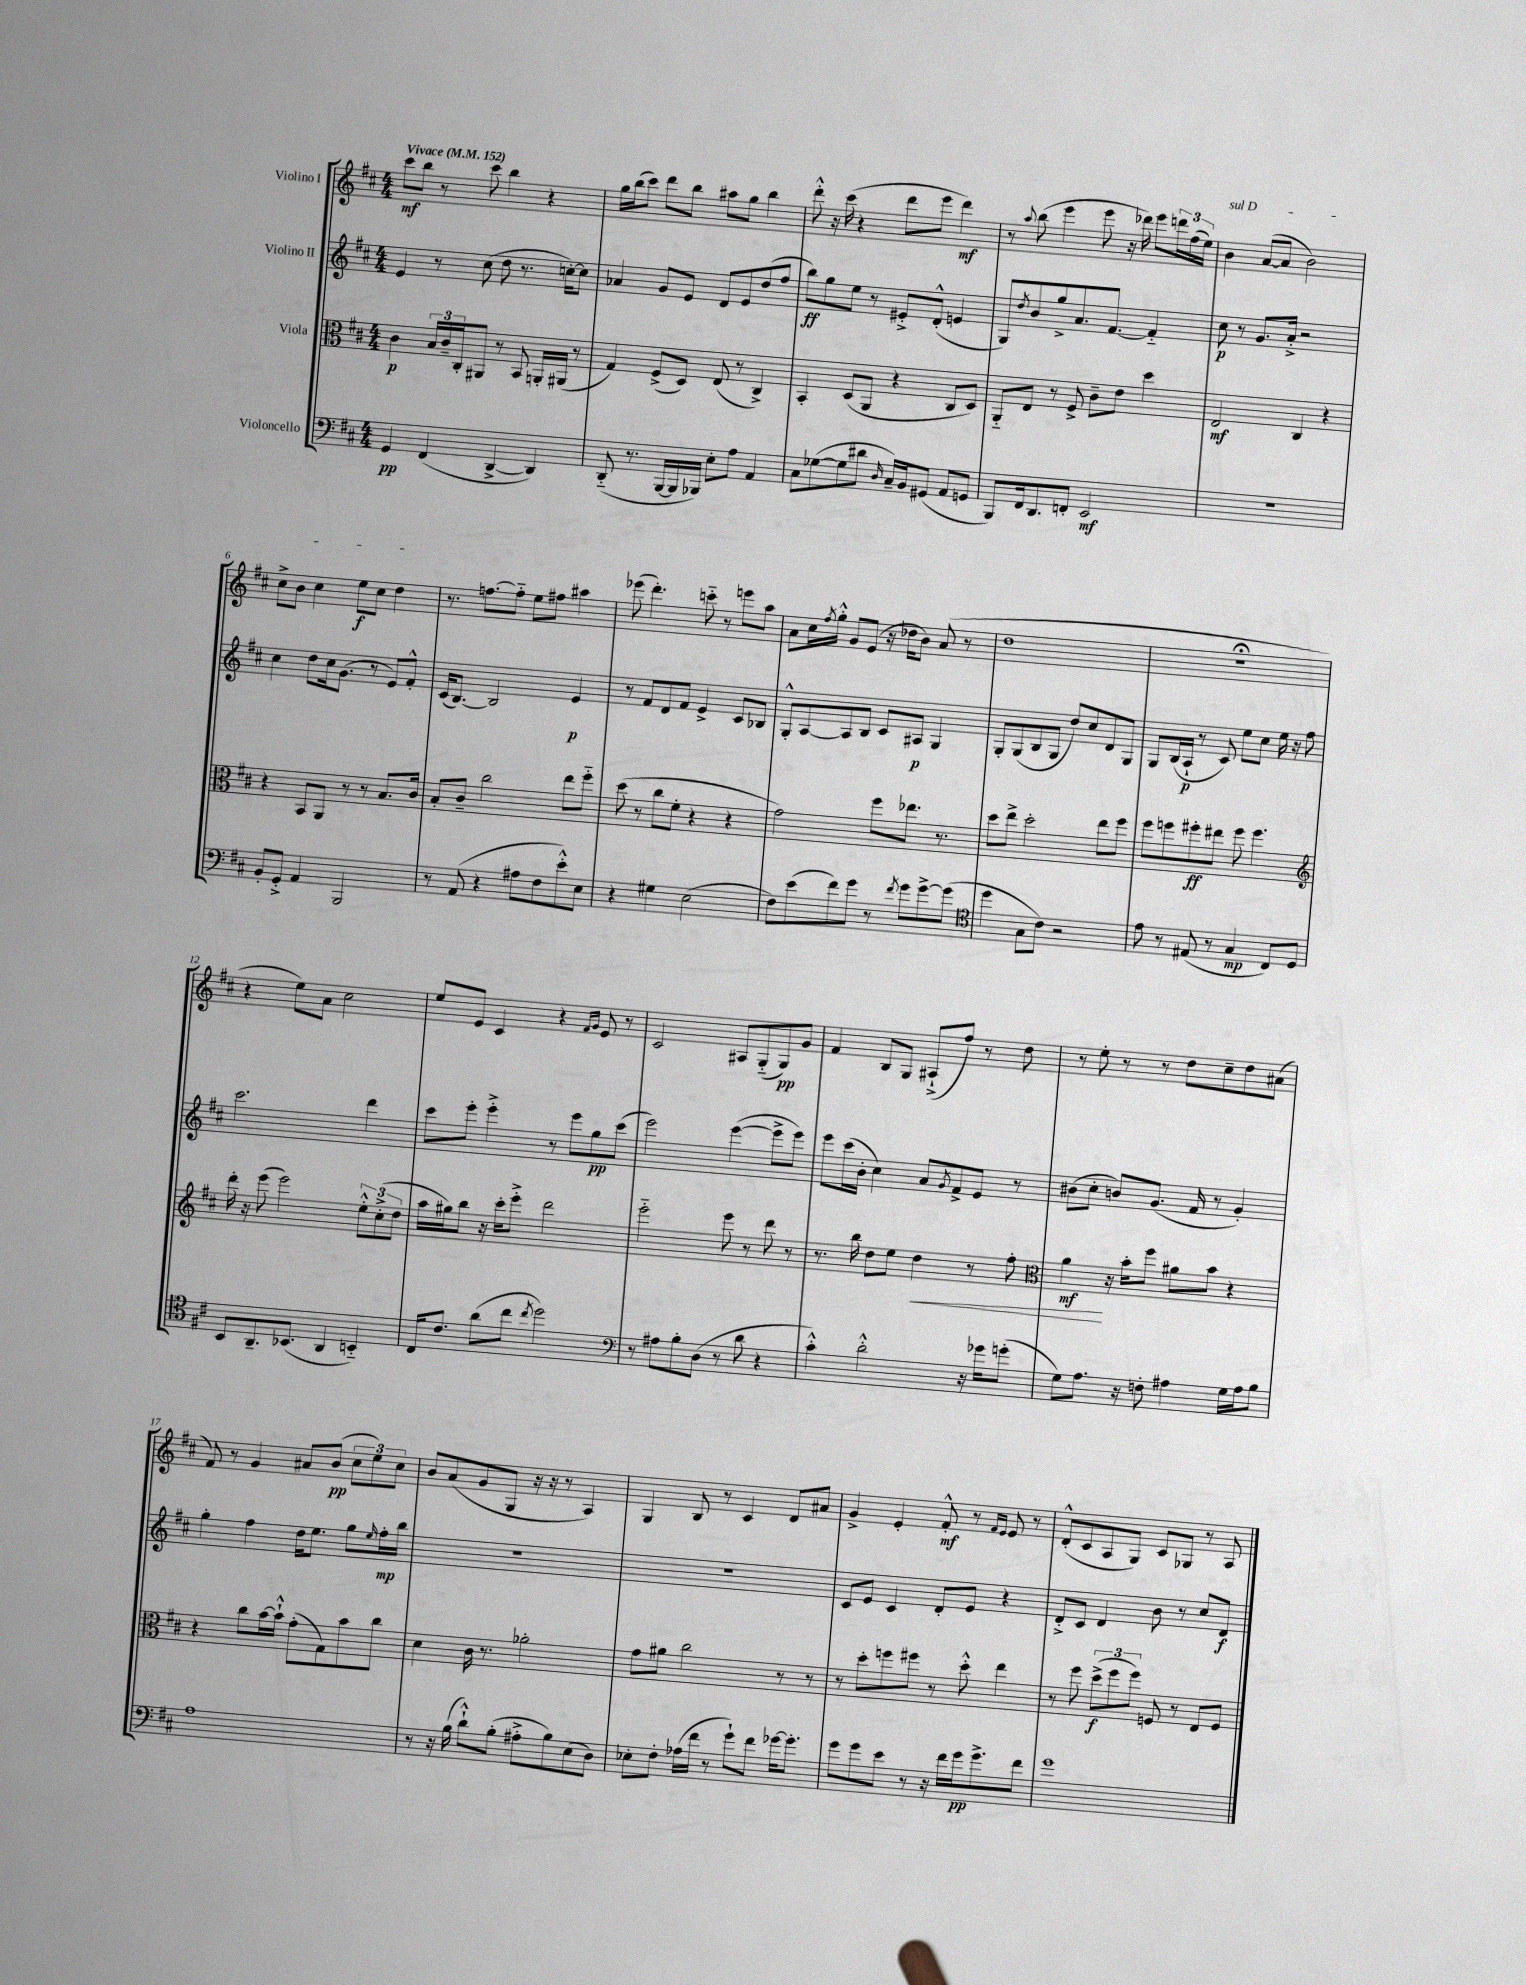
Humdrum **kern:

**kern	**dynam	**kern	**dynam	**kern	**dynam	**kern	**dynam
*part4	*part4	*part3	*part3	*part2	*part2	*part1	*part1
*staff4	*staff4	*staff3	*staff3	*staff2	*staff2	*staff1	*staff1
*I"Violoncello	*	*I"Viola	*	*I"Violino II	*	*I"Violino I	*
*clefF4	*	*clefC3	*	*clefG2	*	*clefG2	*
*k[f#c#]	*	*k[f#c#]	*	*k[f#c#]	*	*k[f#c#]	*
*M4/4	*	*M4/4	*	*M4/4	*	*M4/4	*
*MM152	*	*MM152	*	*MM152	*	*MM152	*
=1	=1	=1	=1	=1	=1	=1	=1
!	!	!	!	!	!	!LO:TX:a:B:t=Vivace	!
4GG/	pp	4c#\	p	4e/	.	8ccc#\L	mf
.	.	.	.	.	.	8bb\J	.
(4FF#/	.	24B/LL	.	8r	.	8r	.
.	.	24c#~/	.	.	.	.	.
.	.	24C#'/J	.	.	.	.	.
.	.	8AA#X/J	.	(8cc#\	.	8ccc#\	.
[4DD^/	.	8r	.	8dd\	.	4bb\	.
.	.	8BB/	.	8.r	.	.	.
4DD/])	.	16AAn'/LL	.	.	.	4r	.
.	.	(16AA#X/JJ	.	[16ccn'\KL)	.	.	.
.	.	8r	.	8cc\J]	.	.	.
=2	=2	=2	=2	=2	=2	=2	=2
(8DD/	.	4G/)	.	4a-X/	.	16gg\LL	.
.	.	.	.	.	.	(16bb\J	.
8.r	.	.	.	.	.	8ccc#\J)	.
.	.	(8F#^/L	.	8g/L	.	8ddd\L	.
[16BBB/LL	.	.	.	.	.	.	.
16BBB/]	.	8D/J)	.	8e/J	.	8bb\J	.
16BBB-X/JJ)	.	.	.	.	.	.	.
8E'\L	.	(8E/	.	8d/L	.	8aa#X\L	.
8A\J	.	8r	.	8e/	.	8gg\J	.
4AA/	.	4C#^/)	.	(8dd/	.	4bb\	.
.	.	.	.	8ff#/J	.	.	.
=3	=3	=3	=3	=3	=3	=3	=3
8C#\L	.	4BB'/	.	8bb\L)	ff	8ddd'^^\	.
([8G-X\	.	.	.	8gg\	.	16r	.
.	.	.	.	.	.	(16ccc#\	.
8G-\]	.	(8D/L	.	8ee\J	.	4r	.
8d#X\J	.	8AA/J	.	8r	.	.	.
16qqD/	.	.	.	.	.	.	.
16C#~/LL)	.	4r	.	8e#X'^/L	.	8ddd\L	.
16BB/J	.	.	.	.	.	.	.
(8GG#X/J	.	.	.	(8d'^^/J	.	8eee\J	.
8AA/L	.	8C#/L	.	4en/	.	4ddd\)	mf
8GGn/J	.	8D/J)	.	.	.	.	.
=4	=4	=4	=4	=4	=4	=4	=4
8BBB/L)	.	8AA/L	.	8G/L)	.	8r	.
.	.	.	.	8qdd/	.	8qqaa/	.
16FF#/k	.	8E/J	.	8b/	.	(8bb\	.
8.DD/	.	.	.	.	.	.	.
.	.	8r	.	8gg^/	.	4eee\	.
8FFn'/J	.	8F#^/	.	8.a/	.	.	.
2EE/	mf	8c#~\L	.	.	.	8eee\	.
.	.	.	.	[8.f#/J	.	.	.
.	.	8e\J	.	.	.	16r	.
.	.	.	.	.	.	16ddd-X\)	.
.	.	4dd\	.	4f#/]	.	8eee\L	.
.	.	.	.	.	.	24dddn\L	.
.	.	.	.	.	.	(24ff#\	.
.	.	.	.	.	.	24ee\JJ)	.
=5	=5	=5	=5	=5	=5	=5	=5
!	!	!	!	!	!	!LO:TX:a:i:t=sul D	!
1r	.	2E/	mf	8cc#\	p	4b\	.
.	.	.	.	8r	.	.	.
.	.	.	.	8.g/L	.	([8a/L	.
.	.	.	.	.	.	8a/J]	.
.	.	.	.	16a'^/Jk	.	.	.
.	.	4C#/	.	2r	.	2b\)	.
.	.	4r	.	.	.	.	.
!!LO:LB:g=z
=6	=6	=6	=6	=6	=6	=6	=6
8BB'/L	.	4r	.	4cc#\	.	8cc#^\L	.
8GG'^/J	.	.	.	.	.	8b\J	.
4AA/	.	8BB/L	.	8dd\L	.	4cc#\	.
.	.	8AA/J	.	16cc#\k	.	.	.
.	.	.	.	(8.g\J	.	.	.
2BBB/	.	8r	.	.	.	8ee\L	f
.	.	8r	.	8r	.	8cc#\J	.
.	.	8.B/L	.	8e/L)	.	4dd\	.
.	.	.	.	8f#'^^/J	.	.	.
.	.	16c#/Jk	.	.	.	.	.
=7	=7	=7	=7	=7	=7	=7	=7
8r	.	8B'/L	.	(16c#/KL	.	8.r	.
.	.	.	.	[8.B/J)	.	.	.
(8AA/	.	8c#~/J	.	.	.	.	.
.	.	.	.	.	.	[8.ffn\L	.
4r	.	2cc#\	.	2B/]	.	.	.
.	.	.	.	.	.	8ff\J]	.
8A#X\L	.	.	.	.	.	8ee\L	.
8F#\	.	.	.	.	.	8ff#X\J	.
8e'^^\)	.	8ee\L	.	4e/	p	4aa#X\	.
8E\J	.	8ff#\J	.	.	.	.	.
=8	=8	=8	=8	=8	=8	=8	=8
4r	.	(8dd\	.	8r	.	(8eee-X\	.
.	.	8r	.	8f#/L	.	4.ddd'\)	.
4G#X\	.	8cc#\L	.	8d/	.	.	.
.	.	8f#'\J	.	8f#/J	.	.	.
(2E\	.	4r	.	4e^/	.	8cccn\	.
.	.	.	.	.	.	8r	.
.	.	4r	.	8c#/L	.	8eeen\L	.
.	.	.	.	8B-X/J	.	8aa\J	.
=9	=9	=9	=9	=9	=9	=9	=9
8F#\L)	.	2g\)	.	8G'^^/L	.	8a\L	.
(8e\	.	.	.	[8A/	.	16cc#\L	.
.	.	.	.	.	.	8qff#/	.
.	.	.	.	.	.	16gg'^^\JJ	.
8f#\)	.	.	.	8A/]	.	8g/L	.
8g\J	.	.	.	8B/J	.	(8e/J	.
8r	.	8ff#\L	.	8c#/L	.	16r	.
.	.	.	.	.	.	16dd-X\KL	.
8qf#/	.	.	.	.	.	.	.
8g\L	.	8.ee-X\J	.	8A#X/J	p	8b\J)	.
[8g^\	.	.	.	4G/	.	(8a/	.
.	.	8.r	.	.	.	.	.
(8g\J]	.	.	.	.	.	8r	.
=10	=10	=10	=10	=10	=10	=10	=10
*clefC4	*	*	*	*	*	*	*
4dd\	.	8dd\L	.	8G'/L	.	1dd	.
.	.	8ee^\J	.	(8G/	.	.	.
8G\L	.	2dd'\	.	8B/	.	.	.
8c#\J)	.	.	.	8G/J	.	.	.
2r	.	.	.	8dd/L)	.	.	.
.	.	.	.	8cc#/	.	.	.
.	.	8ee\L	.	8d/	.	.	.
.	.	8ff#\J	.	8G/J	.	.	.
=11	=11	=11	=11	=11	=11	=11	=11
8e\	.	8ff#\L	.	8G/L	.	1r;<	.
8r	.	8ffn\	.	(16B/L	.	.	.
.	.	.	.	16A`/JJ	p	.	.
(8E#X/	.	8ff#X'\	ff	8r	.	.	.
8r	.	8ee#X\J	.	8c#/)	.	.	.
4G/	mp	8ff#\	.	8ee\L	.	.	.
.	.	4.ff#\	.	8cc#\J	.	.	.
8C#/L)	.	.	.	16ee\	.	.	.
.	.	.	.	16r	.	.	.
8D/J	.	.	.	8ff#\	.	.	.
!!LO:LB:g=z
=12	=12	=12	=12	=12	=12	=12	=12
*	*	*clefG2	*	*	*	*	*
8BB/L	.	16ddd'\	.	2.ccc#\	.	4r	.
.	.	16r	.	.	.	.	.
8.AA~/	.	(8eee\	.	.	.	.	.
.	.	2eee\)	.	.	.	8ee\L)	.
(8.BB-X/J	.	.	.	.	.	.	.
.	.	.	.	.	.	8a\J	.
4AA/	.	.	.	.	.	2cc#\	.
4BBn/)	.	12ee'^^\L	.	4ddd\	.	.	.
.	.	(12cc#'^\	.	.	.	.	.
.	.	12dd\J	.	.	.	.	.
=13	=13	=13	=13	=13	=13	=13	=13
16C#/KL	.	16aa\LL	.	8ccc#\L	.	8ee/L	.
8.c#/J	.	16gg#X\J)	.	.	.	.	.
.	.	8bb\J	.	8eee'\J	.	8e/J	.
(8a\L	.	16r	.	4eee'^\	.	4c#/	.
.	.	16ccc#'\KL	.	.	.	.	.
8cc#\J	.	8eee'^\J	.	.	.	.	.
8qcc#/	.	.	.	.	.	.	.
2dd\)	.	2ddd\	.	8r	.	4r	.
.	.	.	.	8eee\L	.	.	.
.	.	.	.	.	.	16qqf#/LL	.
.	.	.	.	.	.	16qqg/JJ	.
.	.	.	.	8gg\	pp	8e/	.
.	.	.	.	(8ccc#\J	.	8r	.
=14	=14	=14	=14	=14	=14	=14	=14
*clefF4	*	*	*	*	*	*	*
8r	.	2eee\	.	2eee\)	.	2c#/	.
8A#X\L	.	.	.	.	.	.	.
8B'\	.	.	.	.	.	.	.
(8D\J	.	.	.	.	.	.	.
8r	.	8eee\	.	([4eee\	.	8A#X/L	.
8d\	.	8r	.	.	.	(8G/	.
4r	.	8ddd\	.	8eee^\L]	.	8G/)	pp
.	.	8r	.	8eee\J)	.	8g/J	.
=15	=15	=15	=15	=15	=15	=15	=15
4c#'^^\)	.	8.r	.	8eee\L	.	4f#/	.
.	.	.	.	(16ccc#\L	.	.	.
.	.	16bb\	.	16b'\JJ	.	.	.
2d'^^\	.	8dd\L	.	4cc#\)	.	8B/L	.
.	.	8ee\J	.	.	.	8G/J	.
!	!	!	!LO:HP:b	!	!	!	!
.	.	4dd\	<	8a/L	.	(8A#X`^/L	.
.	.	.	.	8qg/	.	.	.
.	.	.	.	8f#^/	.	8ff#/J)	.
16r	.	8r	.	8e/J	.	8r	.
16g-X\KL	.	.	.	.	.	.	.
(8gn'\J	.	8ff#'\	.	8r	.	8dd\	.
=16	=16	=16	=16	=16	=16	=16	=16
*	*	*clefC3	*	*	*	*	*
8G\L)	.	4a\	mf	(8b#X\L	.	8r	.
8.A\J	.	.	.	8cc#'\J	.	8ee'\	.
.	.	16r	[	8bn/L)	.	8r	.
16r	.	16b'\KL	.	.	.	.	.
8Fn'\	.	8ff#\J	.	(8.g/J	.	8r	.
4A#X\	.	8a#X\L	.	.	.	8dd\L	.
.	.	.	.	16f#/	.	.	.
.	.	8b\J	.	8r	.	8cc#~\	.
16G\LL	.	4r	.	4g'/)	.	8dd\	.
16A#\J	.	.	.	.	.	.	.
8B\J	.	.	.	.	.	(8a#X\J	.
!!LO:LB:g=z
=17	=17	=17	=17	=17	=17	=17	=17
1A	.	4r	.	4gg'\	.	8f#/)	.
.	.	.	.	.	.	8r	.
.	.	8cc#\L	.	4ff#\	.	4g/	.
.	.	[16b\L	.	.	.	.	.
.	.	16b`^^\JJ]	.	.	.	.	.
.	.	(8g'\L	.	16dd\KL	.	8a#X/L	.
.	.	.	.	8.ee\J	.	.	.
.	.	8G\)	.	.	.	(8b/J	pp
.	.	8b\	.	8gg\L	.	12cc#\L	.
.	.	.	.	.	.	12ee\)	.
.	.	.	.	16qqee/	.	.	.
.	.	8cc#\J	.	16ff#'\L	mp	.	.
.	.	.	.	.	.	12cc#\J	.
.	.	.	.	16bb\JJ	.	.	.
=18	=18	=18	=18	=18	=18	=18	=18
8r	.	4d\	.	1r	.	8b/L	.
16r	.	.	.	.	.	(8a/	.
(16B\	.	.	.	.	.	.	.
8d`^^\L)	.	16c#\	.	.	.	8g/	.
.	.	8.r	.	.	.	.	.
(8B'\J	.	.	.	.	.	8G/J	.
8A#X'^\L	.	2a-X'\	.	.	.	16r	.
.	.	.	.	.	.	16r	.
8B\)	.	.	.	.	.	8r	.
(8E\	.	.	.	.	.	4A/)	.
8D\J)	.	.	.	.	.	.	.
=19	=19	=19	=19	=19	=19	=19	=19
8E-X'\L	.	8g\L	.	1r	.	4G/	.
8F#'\J	.	8a#X\J	.	.	.	.	.
(16A-X\LL	.	2cc#\	.	.	.	8B/	.
16f#\JJ	.	.	.	.	.	.	.
8r	.	.	.	.	.	8r	.
8g`\L)	.	.	.	.	.	4c#/	.
8f#\J	.	.	.	.	.	.	.
[16g-X\KL	.	8r	.	.	.	8d/L	.
8.g-'\J]	.	.	.	.	.	.	.
.	.	8r	.	.	.	8a#X/J	.
=20	=20	=20	=20	=20	=20	=20	=20
8g\L	.	8r	.	8c#/L	.	4g^/	.
8g\	.	8dd'\L	.	8e/J	.	.	.
8e\J	.	8ffn\	.	4c#/	.	4e'/	.
8r	.	8ff#X\J	.	.	.	.	.
16r	.	8r	.	8d'/L	.	8f#'^^/	mf
16f#\LL	.	.	.	.	.	.	.
16g\J	pp	8dd'^^\	.	8e/J	.	8r	.
8.g^\	.	.	.	.	.	.	.
.	.	.	.	.	.	16qqf#/LL	.
.	.	.	.	.	.	16qqe/JJ	.
.	.	4ee\	.	4r	.	8e/	.
8f#\J	.	.	.	.	.	8r	.
=21	=21	=21	=21	=21	=21	=21	=21
1g	.	8r	.	8d'^/L	.	(8d'^^/L	.
.	.	8ff#\	.	8c#/J	.	8c#/	.
.	.	(12dd^\L	f	4d/	.	8A/	.
.	.	12ff#\	.	.	.	.	.
.	.	.	.	.	.	8G/J)	.
.	.	12ff#\J)	.	.	.	.	.
.	.	8Fn/	.	8b\	.	8c#/L	.
.	.	8r	.	8r	.	8G-X/J	.
.	.	8E/L	.	8cc#/L	.	8r	.
.	.	8F/J	.	8d/J	f	8A/	.
==	==	==	==	==	==	==	==
*-	*-	*-	*-	*-	*-	*-	*-
